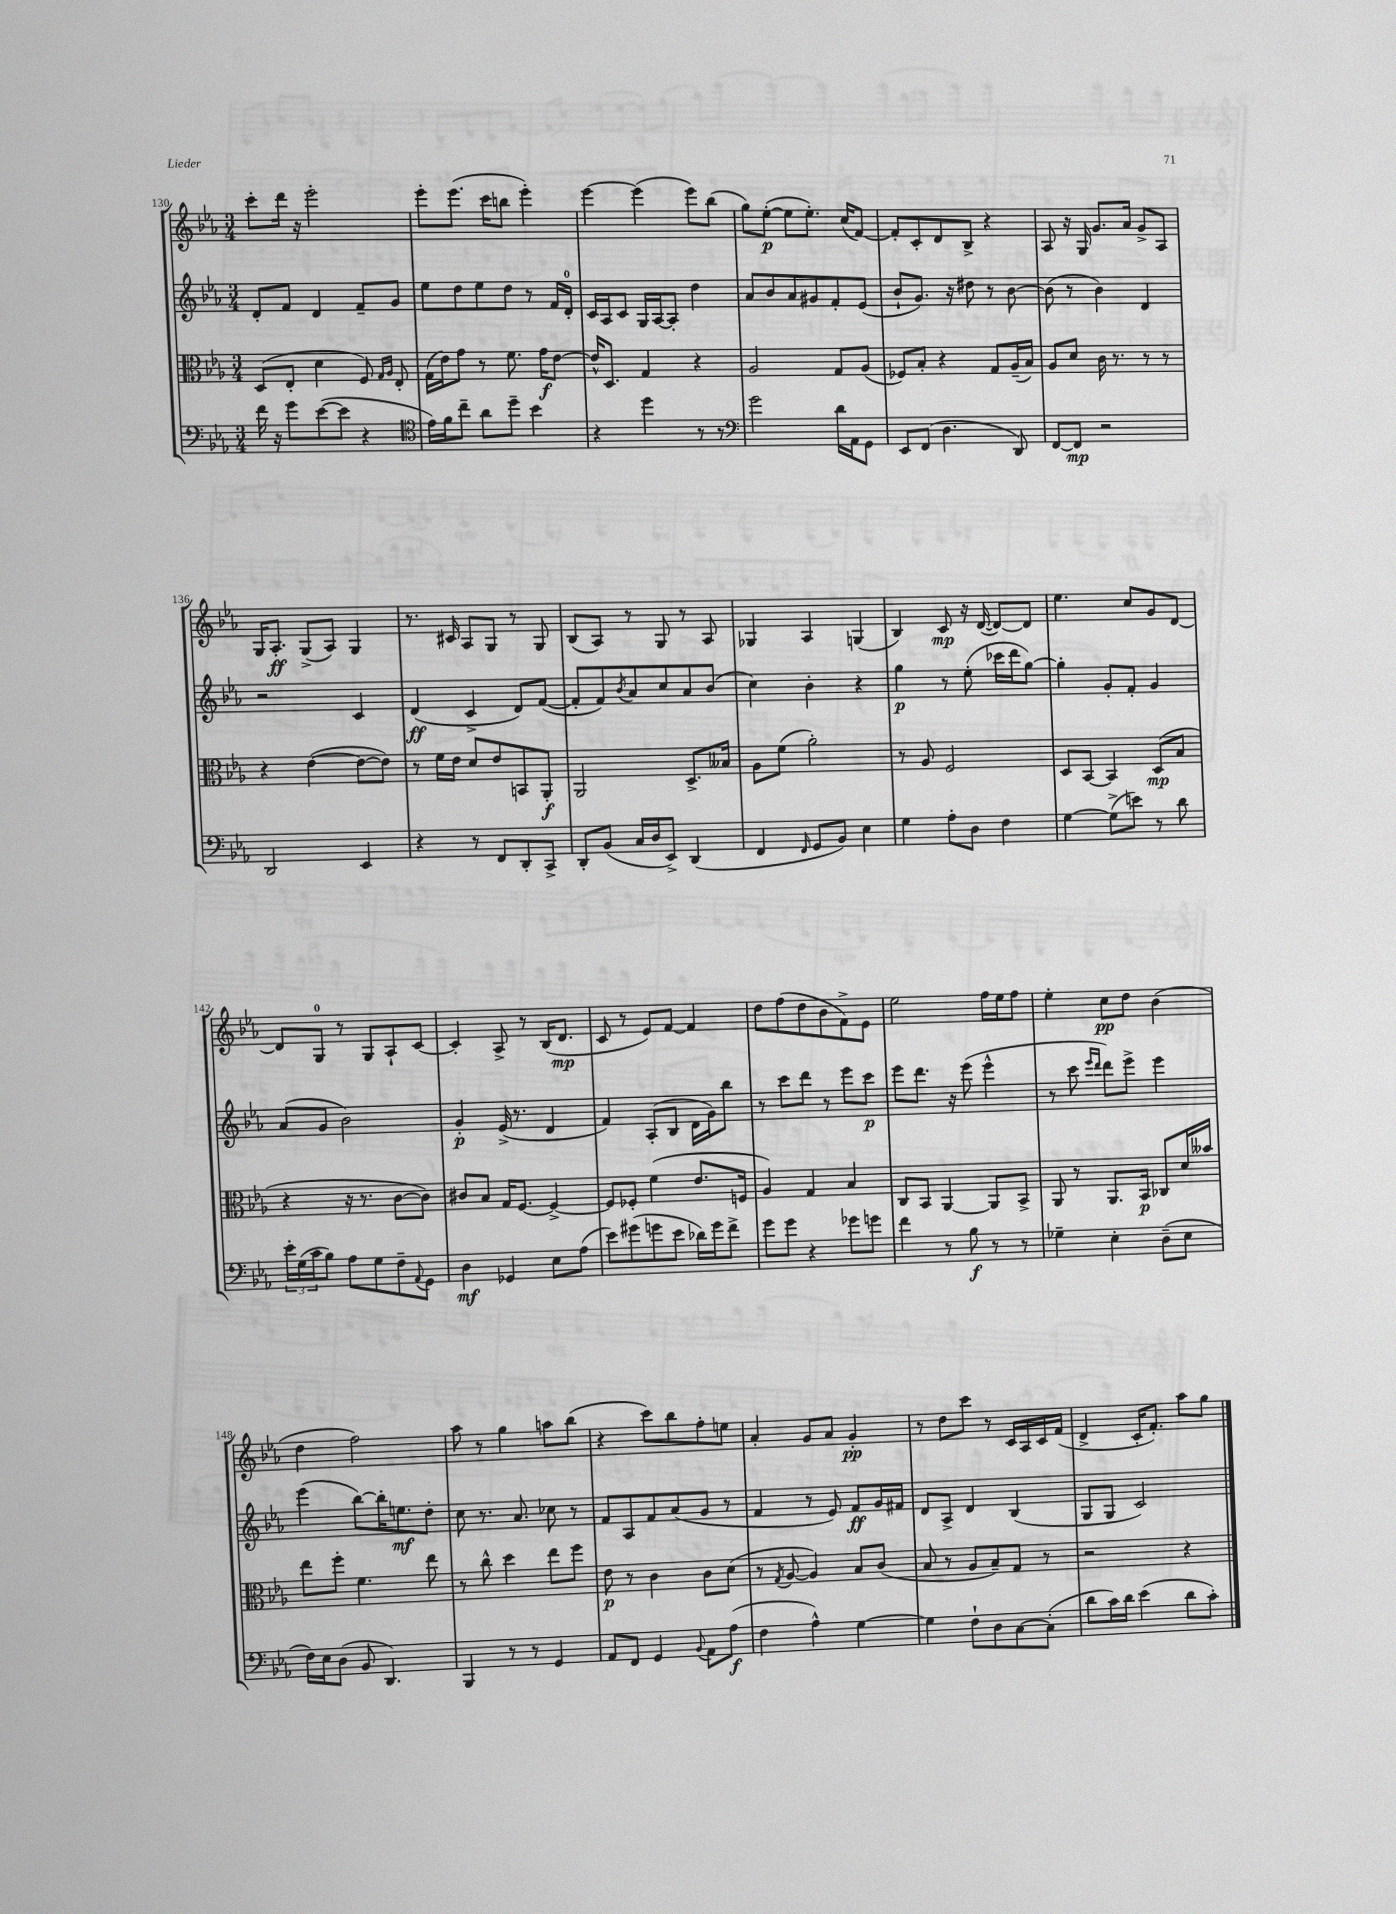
<<
\new StaffGroup <<
\new Staff = "s0" {
    \clef treble \key ees \major \numericTimeSignature \time 3/4
    c'''8-. d'''16 r16 ees'''2-. |
    ees'''8-. ees'''8.( c'''16 b''8 ees'''4-.) |
    ees'''4~ ees'''4( ees'''8) bes''8( |
    g''8) ees''8~-.\p( ees''8 ees''8.-.) c''16( f'8~) |
    f'8-. c'8-. d'8 bes8-> r4 |
    aes8 r16 g16 g'8. aes'16 g'8-> aes8 |
    g16 aes8.-.\ff g8->( aes8) g4 |
    r8. cis'16 aes8 g8 r8 g8 |
    bes8( aes8) r8 g8 r8 aes8 |
    ges4 aes4 g4( |
    bes4) c'8\mp r16 d'16~( d'8~) d'8 |
    ees''4. c''8 g'8 d'8~ |
    d'8 g8-0 r8 g8 aes8-! c'8~ |
    c'4-. aes8-> r8 bes16( d'8.\mp |
    c'8 r8 ees'8) f'8~ f'4 |
    d''8 f''8( d''8 bes'8 f'8->) ees'8 |
    ees''2 f''16 ees''16 f''8 |
    ees''4-. c''8\pp d''8 bes'4( |
    d''4 f''2) |
    aes''8 r8 g''4 a''8 bes''8( |
    r4 c'''8) bes''8 f''8-. e''8 |
    aes'4-. g'8 aes'8 g'4-.\pp |
    r8 d''8 c'''8 r8 c'16 aes16 c'16 f'16( |
    d'4-> c'16-. f'8.-.) aes''8 g''8 \bar "|." |
}
\new Staff = "s1" {
    \clef treble \key ees \major \numericTimeSignature \time 3/4
    d'8-. f'8 d'4 f'8-- g'8 |
    ees''8 d''8 ees''8 d''8 r8 f'16 d'16-0-. |
    c'16 aes16 c'8 g16 aes16~ aes8-. d''4 |
    aes'8 bes'8 aes'8 gis'8 f'8-. ees'8( |
    bes'8-! g'8.) r16 dis''8 r8 bes'8~ |
    bes'8( r8 bes'4) d'4 |
    r2 c'4 |
    d'4\ff( c'4-> d'8) f'8~( |
    f'8-. f'8) \acciaccatura { bes'8 } aes'8 c''8 aes'8 bes'8( |
    c''4) bes'4-. r4 |
    g''4\p r8 ees''8-.( ces'''16 d'''16 g''8~) |
    g''4-. g'8-. f'8-. g'4 |
    aes'8( g'8 bes'2) |
    g'4-.\p ees'16->( r8. d'4 |
    f'4) aes8-.( bes8 d'16 g'16) bes''8 |
    r8 c'''8 d'''8 r8 ees'''8 c'''8\p |
    ees'''8 d'''8. r16 ees'''8( ees'''4-^ |
    r8 c'''8 \grace { ees'''16 d'''16 } d'''8) ees'''8-> ees'''4 |
    ees'''4( bes''8~) bes''16-. e''8.\mf d''8-. |
    c''8 r8. aes'8. ces''8 r8 |
    f'8 aes8 f'8 aes'8( g'8 r8 |
    f'4 r8 ees'8) f'8\ff g'16 fis'16 |
    d'8 aes8-> d'4 bes4( |
    g8 g8 c'2) \bar "|." |
}
\new Staff = "s2" {
    \clef alto \key ees \major \numericTimeSignature \time 3/4
    d8( ees8-. d'4 f8) \grace { g16 aes16 } ees8-. |
    g16( ees'16) g'8 r8 f'8. g'16\f ees'8~ |
    ees'16-^ d8. g4 r4 |
    aes2 g8 aes8( |
    fes8) bes8-. r4 g8 aes16--( bes16) |
    aes8 d'8 c'16 r8. r8 r8 |
    r4 ees'4~( ees'8~ ees'8) |
    r8 f'16 ees'16 d'8 ees'8 b,8 aes,8-.\f |
    aes,2 d8.-> beses16 |
    aes8 f'8( aes'2-.) |
    r8 aes8 f2 |
    d8 bes,8~ bes,4 d8\mp( bes8 |
    r4 r16 r8. c'8~ c'8) |
    cis'8 bes8 g16 f8.~ f4~-> |
    f8 fes8-. f'4( ees'8. f16 |
    aes4) g4 bes4 |
    c8 bes,8 aes,4~ aes,8 bes,8-> |
    aes,8 r8 aes,8. bes,16\p ces8 d'16 beses'16 |
    ees''8 f''8-. f'4. ees''8 |
    r8 c''8-^ d''4 ees''8 f''8 |
    ees'8\p r8 c'4 c'8 d'8( |
    r8 \acciaccatura { g8 } aes8~ aes4) bes8 c'8( |
    bes8 r8 aes8 bes8--) g8 r8 |
    r2 r4 \bar "|." |
}
\new Staff = "s3" {
    \clef bass \key ees \major \numericTimeSignature \time 3/4
    f'16 r16 g'8 ees'8~( ees'8 r4 |
    \clef tenor ees'16) f'16 c''8-- aes'8 d''8-- bes'4 |
    r4 d''4 r8 r8 |
    \clef bass g'2 d'16 aes,16 g,8 |
    ees,8 f,8( d4. d,8) |
    f,8~ f,8\mp r2 |
    d,2 ees,4 |
    r4 r8 f,8 d,8-. c,8-> |
    d,8-. bes,8( c16 d16 ees,8->) d,4( |
    f,4 \grace { f,16 } g,8 bes,8) ees4 |
    g4 aes8-. d8 f4 |
    g4~ g8->( e'8) r8 d'8 |
    \tuplet 3/2 { ees'16-. g16( c'16 } bes8) aes8 g8 f8-- \appoggiatura { aes,8 } g,8 |
    d4\mf ges,4 ees8 aes8( |
    ees'8) gis'8( g'8 ees'8 des'16) g'16 f'8-> |
    g'8 g'8 r4 ges'8 g'8 |
    f'4 r8 bes8\f r8 r8 |
    ges4-- ees4-. d8--( ees8 |
    f16) ees16 d8( bes,8 d,4.) |
    bes,,4 r8 r8 g,4 |
    aes,8 f,8 g,4 \appoggiatura { bes,8 } aes,8 aes8\f( |
    f4 aes4-^) g4~ |
    g4 f8-! d8 c8~ c8-.( |
    d'8 c'16) d'16 ees'4( d'8 c'8-.) \bar "|." |
}
>>
>>
\layout { \context { \Score currentBarNumber = #130 } }
